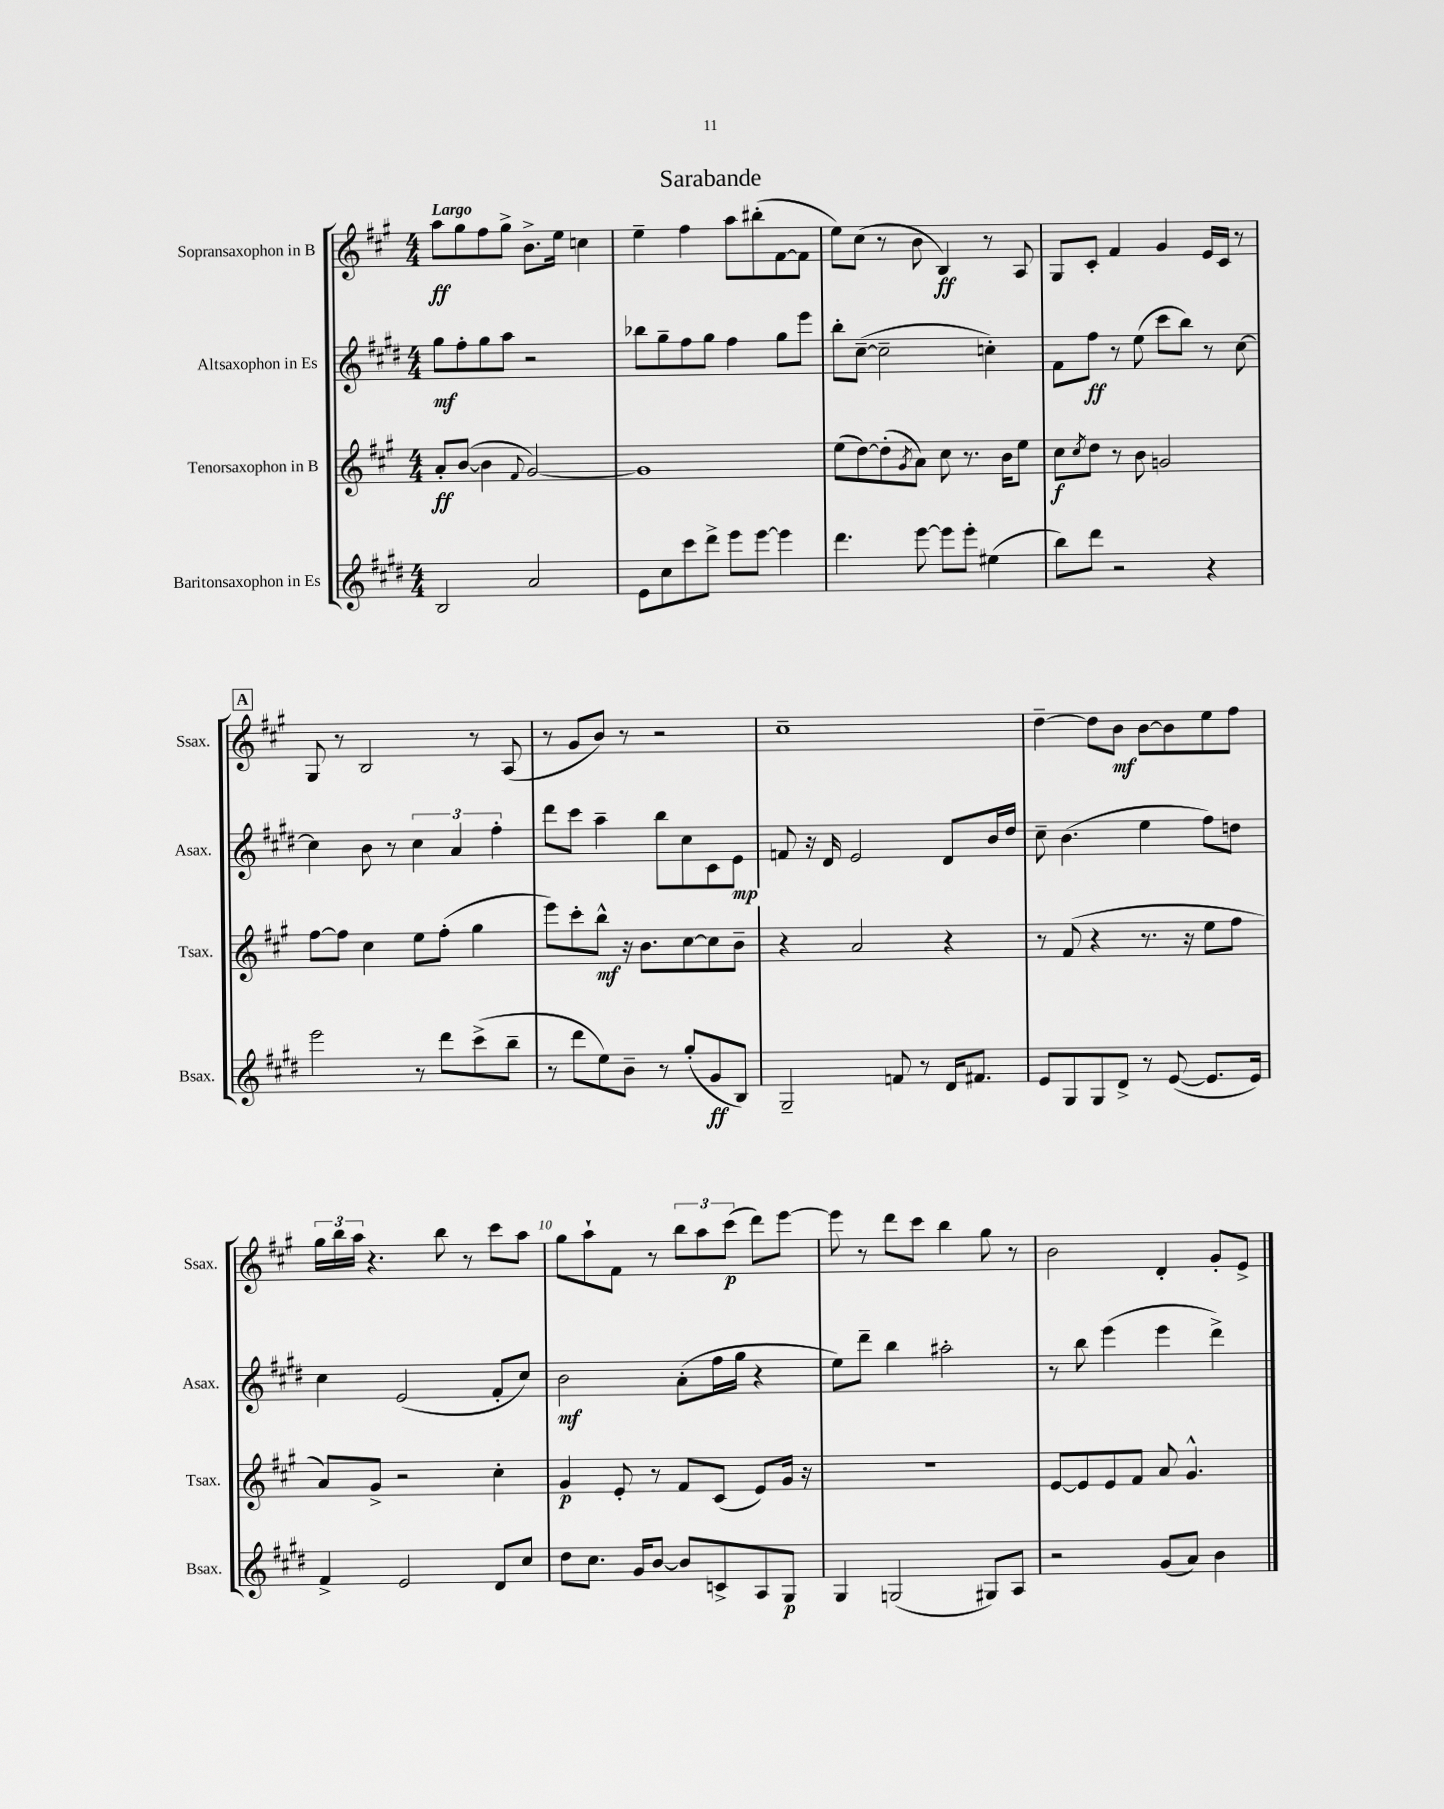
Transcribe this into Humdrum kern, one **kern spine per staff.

**kern	**kern	**kern	**kern
*staff4	*staff3	*staff2	*staff1
*clefG2	*clefG2	*clefG2	*clefG2
*k[f#c#g#d#]	*k[f#c#g#]	*k[f#c#g#d#]	*k[f#c#g#]
*M4/4	*M4/4	*M4/4	*M4/4
2B	8a'	8gg#	8aa
.	([8b	8ff#'	8gg#
.	4b]	8gg#	8ff#
.	.	8aa	8gg#^
.	8qqf#	.	.
2a	[2g#)	2r	8.b^
.	.	.	16ee
.	.	.	4cc
=	=	=	=
8e	1g#]	8bb-	4ee~
8cc#	.	8gg#~	.
8ccc#	.	8ff#	4ff#
8ddd#^	.	8gg#	.
8eee	.	4ff#	8aa
[8eee	.	.	(8bb#'
4eee]	.	8gg#	[8f#
.	.	8eee	8f#]
=	=	=	=
4.ddd#	(8ee	8bb'	8ee)
.	[8dd)	([8cc#~	(8cc#
.	(8dd']	2cc#~]	8r
.	8qg#	.	.
[8eee	8a)	.	8b
8eee]	8cc#	.	4B)
8eee'	8.r	.	.
(4ee#	.	4cc')	8r
.	16b	.	.
.	8ee	.	8A
=	=	=	=
8bb)	8cc#	8f#	8G#
.	8qcc#	.	.
8ddd#	8dd	8ff#	8c#'
2r	8r	8r	4f#
.	8b	(8ee	.
.	2g	8ccc#	4g#
.	.	8bb)	.
4r	.	8r	16e
.	.	.	16c#
.	.	[8cc#	8r
=	=	=	=
2eee	[8ff#	4cc#]	8G#
.	8ff#]	.	8r
.	4cc#	8b	2B
.	.	8r	.
8r	8ee	6cc#	.
8ddd#	(8ff#'	.	.
.	.	6a	.
(8ccc#^	4gg#	.	8r
.	.	6ff#'	.
8bb~	.	.	(8A
=	=	=	=
8r	8eee)	8ddd#	8r
8ddd#	8ccc#'	8ccc#	8g#
8ee)	8bb^^	4aa~	8b)
8b~	16r	.	8r
.	8.b	.	.
8r	.	8bb	2r
(8gg#'	[8cc#	8cc#	.
8g#	8cc#]	8c#	.
8B)	8b~	8e	.
=	=	=	=
2G#~	4r	8f	1cc#~
.	.	16r	.
.	.	16d#	.
.	2a	2e	.
8f	.	.	.
8r	.	.	.
16d#	4r	8d#	.
8.f#	.	.	.
.	.	16b	.
.	.	16dd#	.
=	=	=	=
8e	8r	8cc#~	[4dd~
8G#	(8f#	(4.b	.
8G#	4r	.	8dd]
8d#^	.	.	8b
8r	8.r	4ee	[8b
([8e	.	.	8b]
.	16r	.	.
8.e]	8ee	8ff#)	8ee
.	8ff#	8dd	8ff#
16e)	.	.	.
=	=	=	=
4f#^	8a)	4cc#	24gg#
.	.	.	24bb
.	.	.	24aa
.	8g#^	.	4.r
2e	2r	(2e	.
.	.	.	8bb
.	.	.	8r
8d#	4cc#'	8f#'	8ccc#
8cc#	.	8cc#)	8aa
=	=	=	=
8dd#	4g#	2b	8gg#
8.cc#	.	.	8aa`
.	8e'	.	8f#
16g#	.	.	.
[8b	8r	.	8r
8b]	8f#	(8a'	12bb
.	.	.	12aa
8c^	(8c#	16ff#	.
.	.	.	(12ccc#
.	.	16gg#	.
8A	8e)	4r	8ddd)
8G#	16g#	.	[8eee
.	16r	.	.
=	=	=	=
4G#	1r	8ee)	8eee]
.	.	8ddd#~	8r
(2G	.	4bb	8ddd
.	.	.	8ccc#
.	.	2aa#'	4bb
8G#)	.	.	8gg#
8A	.	.	8r
=	=	=	=
2r	[8e	8r	2b
.	8e]	8bb	.
.	8e	(4eee	.
.	8f#	.	.
(8g#	8a	4eee	4d'
8a)	4.g#^^	.	.
4b	.	4ddd#^)	8g#'
.	.	.	8e^
==	==	==	==
*-	*-	*-	*-
